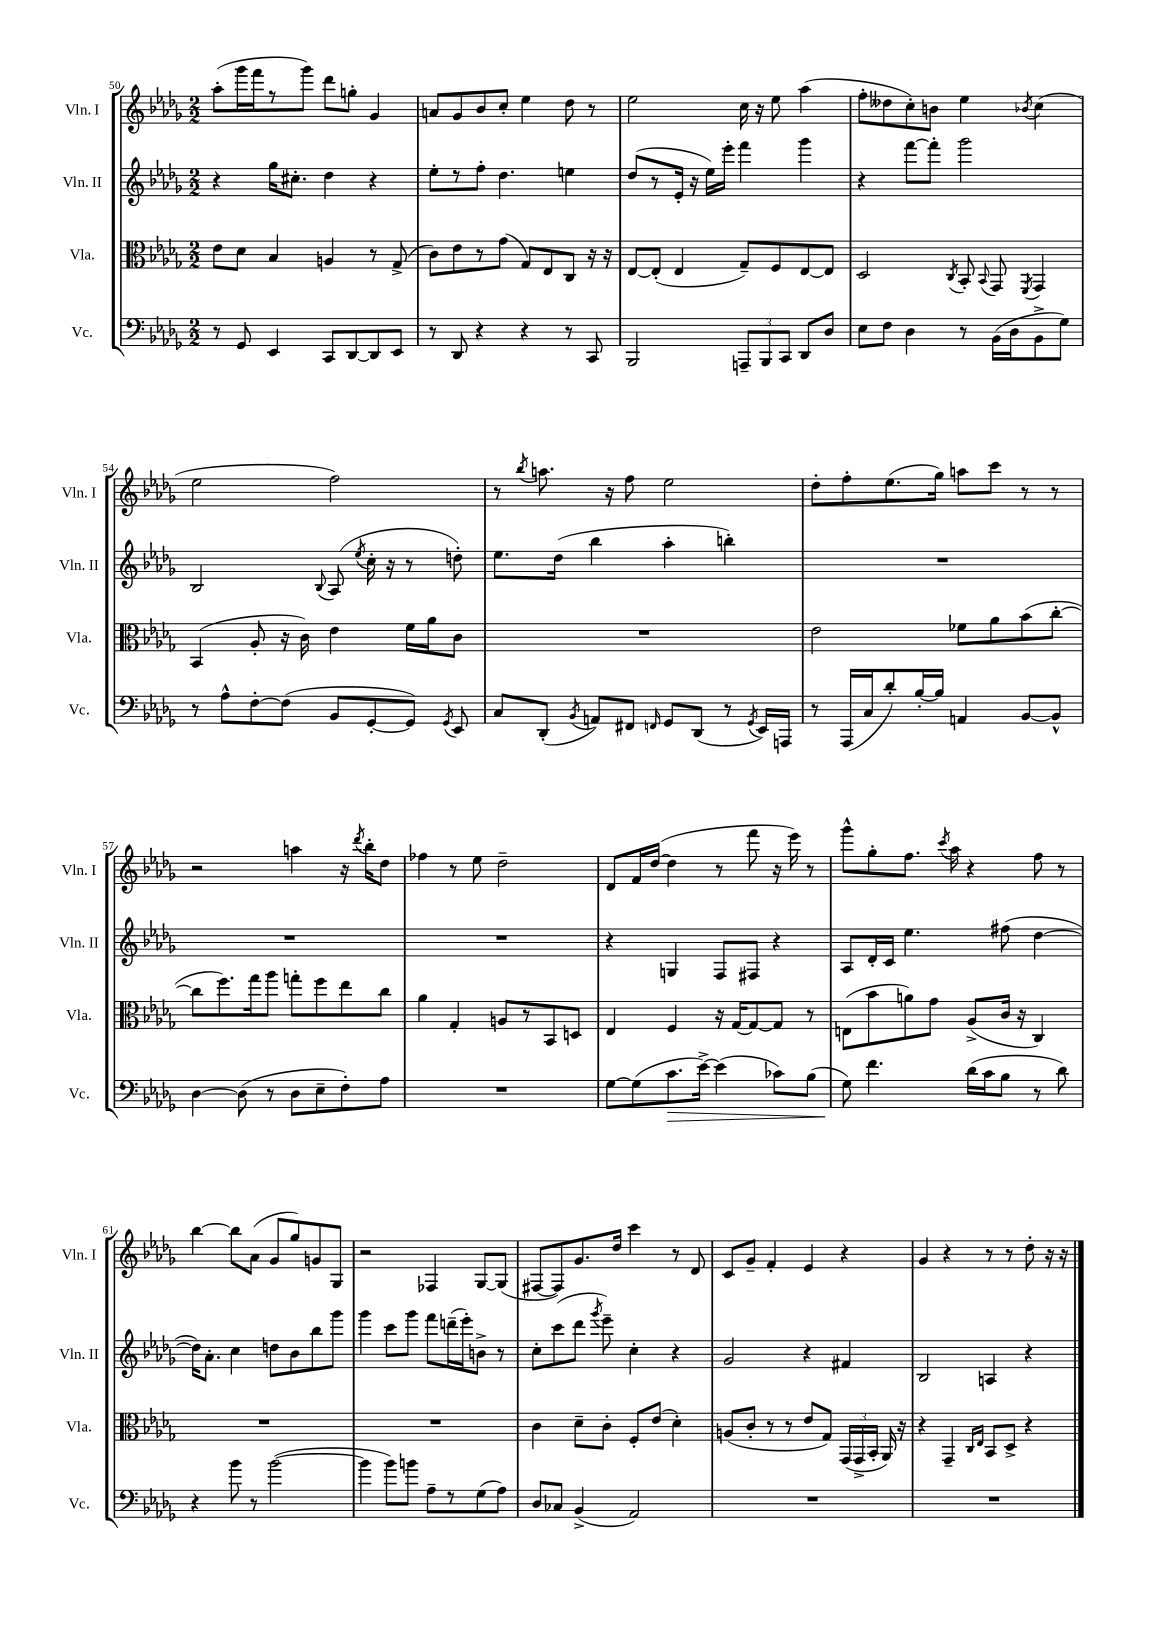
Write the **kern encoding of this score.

**kern	**dynam	**kern	**kern	**kern
*part4	*part4	*part3	*part2	*part1
*staff4	*staff4	*staff3	*staff2	*staff1
*I"Vc.	*	*I"Vla.	*I"Vln. II	*I"Vln. I
*I'Vc.	*	*I'Vla.	*I'Vln. II	*I'Vln. I
*clefF4	*	*clefC3	*clefG2	*clefG2
*k[b-e-a-d-g-]	*	*k[b-e-a-d-g-]	*k[b-e-a-d-g-]	*k[b-e-a-d-g-]
*M2/2	*	*M2/2	*M2/2	*M2/2
=50	=50	=50	=50	=50
8r	.	8e-\L	4r	(8aa-'\L
8GG-/	.	8d-\J	.	16ggg-\L
.	.	.	.	16fff\J
4EE-/	.	4B-/	16gg-\KL	8r
.	.	.	8.cc#X'\J	.
.	.	.	.	8ggg-\J)
8CC/L	.	4An/	4dd-\	8ddd-\L
[8DD-/	.	.	.	8ggn'\J
8DD-/]	.	8r	4r	4g-/
8EE-/J	.	(8G-^/	.	.
=51	=51	=51	=51	=51
8r	.	8c\L)	8ee-'\L	8an/L
8DD-/	.	8e-\	8r	8g-/
4r	.	8r	8ff'\J	8b-/
.	.	(8g-\J	4.dd-\	8cc'/J
4r	.	8G-/L)	.	4ee-\
.	.	8E-/	.	.
8r	.	8C/J	4een\	8dd-\
8CC/	.	16r	.	8r
.	.	16r	.	.
=52	=52	=52	=52	=52
2BBB-/	.	[8E-/L	(8dd-/L	2ee-\
.	.	(8E-'/J]	8r	.
.	.	4E-/	16e-'/Jk	.
.	.	.	16r	.
.	.	.	16ee-\LL)	.
.	.	.	16eee-'\JJ	.
12AAAn~/L	.	8G-~/L)	4fff\	16cc\
.	.	.	.	16r
12BBB-/	.	.	.	.
.	.	8F/	.	8ee-\
12CC/J	.	.	.	.
8DD-/L	.	[8E-/	4ggg-\	(4aa-\
8D-/J	.	8E-/J]	.	.
=53	=53	=53	=53	=53
8E-\L	.	2D-/	4r	8ff'\L
8F\J	.	.	.	8dd--X\
4D-\	.	.	[8fff\L	8cc'\)
.	.	.	8fff'\J]	8bn\J
.	.	8qC/	.	.
8r	.	8BB-'/	2ggg-\	4ee-\
.	.	8qqBB-/	.	.
(16BB-\LL	.	8GG-/	.	.
16D-\J	.	.	.	.
.	.	8qFF/	.	8qb-X/
8BB-^\	.	4GG-/	.	(4cc\
8G-\J)	.	.	.	.
!!LO:LB:g=z
=54	=54	=54	=54	=54
8r	.	(4BB-/	2B-/	2ee-\
8A-^^\L	.	.	.	.
[8F'\	.	8A-'/	.	.
(8F\J]	.	16r	.	.
.	.	16c\)	.	.
.	.	.	8qqB-/	.
8BB-/L	.	4e-\	(8A-/	2ff\)
.	.	.	8qee-/	.
[8GG-'/	.	.	16cc'\	.
.	.	.	16r	.
8GG-/J])	.	16f\LL	8r	.
.	.	16a-\J	.	.
8qGG-/	.	.	.	.
8EE-/	.	8c\J	8ddn'\)	.
=55	=55	=55	=55	=55
8C/L	.	1r	8.ee-\L	8r
.	.	.	.	8qbb-/
(8DD-'/J	.	.	.	8.aan\
.	.	.	(16dd-\Jk	.
8qBB-/	.	.	.	.
8AAn/L)	.	.	4bb-\	.
.	.	.	.	16r
8FF#X/J	.	.	.	8ff\
16qqFFn/	.	.	.	.
8GG-/L	.	.	4aa-'\	2ee-\
(8DD-/J	.	.	.	.
8r	.	.	4bbn'\)	.
8qGG-/	.	.	.	.
16EE-/LL)	.	.	.	.
16AAAn/JJ	.	.	.	.
=56	=56	=56	=56	=56
8r	.	2e-\	1r	8dd-'\L
(16AAA-/LL	.	.	.	8ff'\
16C/J	.	.	.	.
8d-'/)	.	.	.	(8.ee-\
[16B-'/L	.	.	.	.
16B-/JJ]	.	.	.	16gg-\Jk)
4AAn/	.	8f-X\L	.	8aan\L
.	.	8a-\	.	8ccc\J
[8BB-/L	.	(8b-\	.	8r
8BB-^^/J]	.	[8cc'\J	.	8r
!!LO:LB:g=z
=57	=57	=57	=57	=57
[4D-\	.	8cc\L]	1r	2r
.	.	8.ff\)	.	.
(8D-\]	.	.	.	.
.	.	16gg-\k	.	.
8r	.	8aa-\J	.	.
8D-\L	.	8ggn'\L	.	4aan\
8E-~\	.	8ff\	.	.
8F'\)	.	8ee-\	.	16r
.	.	.	.	8qddd-/
.	.	.	.	16bb-'\KL
8A-\J	.	8cc\J	.	8dd-\J
=58	=58	=58	=58	=58
1r	.	4a-\	1r	4ff-X\
.	.	4G-'/	.	8r
.	.	.	.	8ee-\
.	.	8An/L	.	2dd-~\
.	.	8r	.	.
.	.	8BB-/	.	.
.	.	8Dn/J	.	.
=59	=59	=59	=59	=59
[8G-\L	.	4E-/	4r	8d-/L
(8G-\]	.	.	.	16f/L
.	.	.	.	([16dd-/JJ
!	!LO:HP:b	!	!	!
8.c\	>	4F/	4Gn/	4dd-\]
[16e-^\Jk)	.	.	.	.
(4e-\]	.	16r	8F/L	8r
.	.	[16G-/KL	.	.
.	.	8G-/_	8F#X/J	8fff\
8c-X\L)	.	8G-/J]	4r	16r
.	.	.	.	16eee-\)
(8B-\J	.	8r	.	8r
=60	=60	=60	=60	=60
8G-\)	.	(8En\L	8A-/L	8ggg-^^\L
4.f\	]	8b-\	16d-'/L	8gg-'\
.	.	.	16c/JJ	.
.	.	8an\)	4.ee-\	8.ff\J
.	.	8g-\J	.	.
.	.	.	.	8qccc/
.	.	.	.	16aa-\
(16d-\LL	.	(8A-^/L	.	4r
16c\J	.	.	.	.
8B-\J	.	16c/Jk	(8ff#X\	.
.	.	16r	.	.
8r	.	4C/)	[4dd-\	8ff\
8d-\)	.	.	.	8r
!!LO:LB:g=z
=61	=61	=61	=61	=61
4r	.	1r	16dd-\KL])	[4bb-\
.	.	.	8.a-'\J	.
8b-\	.	.	4cc\	8bb-\L]
8r	.	.	.	(8a-\J
([2b-\	.	.	8ddn\L	8g-/L
.	.	.	8b-\	8gg-/)
.	.	.	8bb-\	8gn/
.	.	.	8ggg-\J	8G-/J
=62	=62	=62	=62	=62
4b-\]	.	1r	4ggg-\	2r
8b-\L)	.	.	8ccc\L	.
8bn\J	.	.	8ggg-\J	.
8A-~\L	.	.	8fff\L	4F-X/
8r	.	.	(16dddn~\L	.
.	.	.	16eee-'\J)	.
(8G-\	.	.	8bn^\J	[8G-/L
8A-\J)	.	.	8r	(8G-/J]
=63	=63	=63	=63	=63
8D-/L	.	4c\	8cc'\L	[8F#X/L
8C-X/J	.	.	(8ccc\	8F#/])
(4BB-^/	.	8d-~\L	8ddd-\J	8.g-/
.	.	.	8qggg-/	.
.	.	8c'\J	8eee-~\)	.
.	.	.	.	16dd-/Jk
2AA-/)	.	8F'/L	4cc'\	4ccc\
.	.	(8e-/J	.	.
.	.	4d-'\)	4r	8r
.	.	.	.	8d-/
=64	=64	=64	=64	=64
1r	.	(8An/L	2g-/	8c/L
.	.	8c'/J	.	8g-~/J
.	.	8r	.	4f'/
.	.	8r	.	.
.	.	8e-/L	4r	4e-/
.	.	8G-/J)	.	.
.	.	(24GG-/LL	4f#X/	4r
.	.	24GG-^/	.	.
.	.	24BB-'/JJ	.	.
.	.	16AA-/)	.	.
.	.	16r	.	.
=65	=65	=65	=65	=65
1r	.	4r	2B-/	4g-/
.	.	4GG-~/	.	4r
.	.	16qqC/LL	.	.
.	.	16qqE-/JJ	.	.
.	.	8BB-/L	4An/	8r
.	.	8D-^/J	.	8r
.	.	4r	4r	8dd-'\
.	.	.	.	16r
.	.	.	.	16r
==	==	==	==	==
*-	*-	*-	*-	*-
